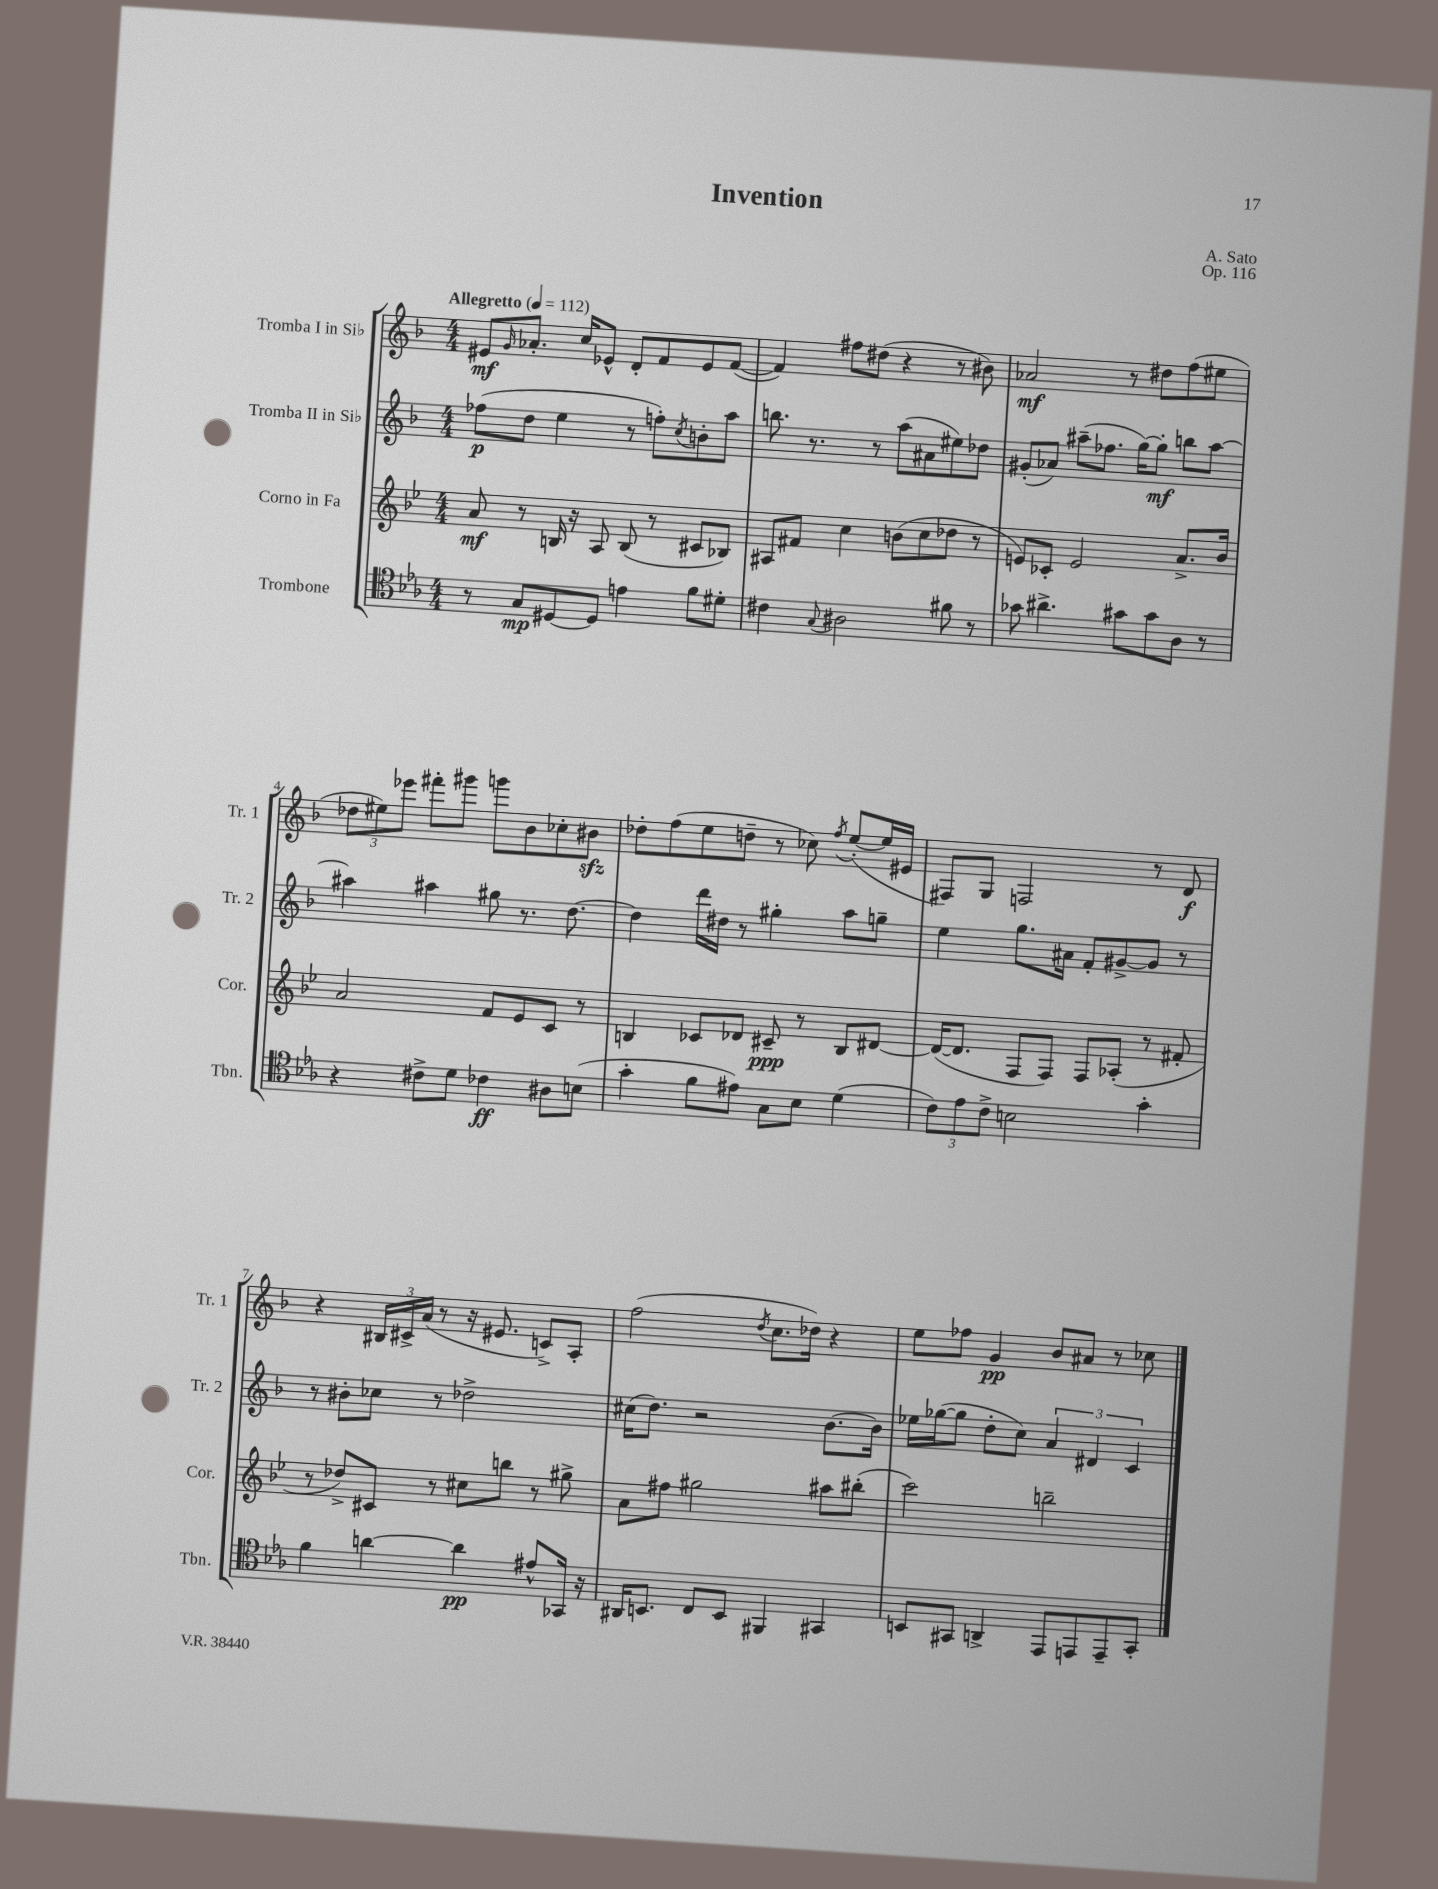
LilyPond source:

\header { title = "Invention" composer = "A. Sato" opus = "Op. 116" }
<<
\new StaffGroup <<
\new Staff = "s0" \with { instrumentName = "Tromba I in Sib" shortInstrumentName = "Tr. 1" } {
    \clef treble \key f \major \numericTimeSignature \time 4/4 \tempo "Allegretto" 4 = 112
    eis'8\mf \grace { g'16 } aes'8.-. c''16 ees'8-^ d'8-. f'8 ees'8 f'8~( |
    f'4) fis''8 dis''8( r4 r8 bis'8) |
    aes'2\mf r8 dis''8 f''8( eis''8 |
    \tuplet 3/2 { des''8 eis''8) ees'''8 } fis'''8-. gis'''8 g'''8 bes'8 ces''8-. bis'8\sfz |
    des''8-. f''8( e''8 d''8-- r8 ces''8) \acciaccatura { f''8 } e''8~-.( e''16 eis'16 |
    fis8) g8 f2 r8 d'8\f |
    r4 \tuplet 3/2 { bis16 cis'16-> a'16( } r8 r16 eis'8. c'8->) a8-. |
    f''2( \acciaccatura { d''8 } c''8. des''16) r4 |
    e''8 fes''8 g'4\pp bes'8 ais'8 r8 ces''8 \bar "|." |
}
\new Staff = "s1" \with { instrumentName = "Tromba II in Sib" shortInstrumentName = "Tr. 2" } {
    \clef treble \key f \major \numericTimeSignature \time 4/4
    fes''8\p( d''8 e''4 r8 f''8-.) \acciaccatura { c''8 } b'8-. a''8 |
    b''8. r8. r8 a''8( ais'8 eis''8) des''8 |
    gis'8-.( aes'8) ais''8--( fes''8. g''16~) g''8-.\mf b''8 ais''8~ |
    ais''4 ais''4 gis''8 r8. d''8.~ |
    d''4 d'''16 dis''16 r8 gis''4-. a''8 g''8-- |
    e''4 g''8. ais'16 f'8-. gis'8~-> gis'8 r8 |
    r8 bis'8-. ces''8 r8 des''2-> |
    cis''16( d''8.) r2 bes'8.~ bes'16 |
    ees''16 ges''16~( ges''8 d''8-. c''8) \tuplet 3/2 { a'4 dis'4 c'4 } \bar "|." |
}
\new Staff = "s2" \with { instrumentName = "Corno in Fa" shortInstrumentName = "Cor." } {
    \clef treble \key bes \major \numericTimeSignature \time 4/4
    a'8\mf r8 b16 r16 a8 b8( r8 cis'8 bes8) |
    ais8 fis'8 c''4 b'8( c''8 des''8 r8 |
    e'8) ces'8-. e'2 a'8.-> bes'16 |
    a'2 f'8 ees'8 c'8 r8 |
    b4 ces'8 des'8 cis'8--\ppp r8 b8 dis'8~ |
    dis'16~( dis'8. f8 f8) f8 aes8-.( r8 fis'8-. |
    r8 des''8->) cis'8 r8 cis''8 b''8 r8 gis''8-> |
    a'8 fis''8 gis''2 ais''8 bis''8-.( |
    c'''2) b''2-- \bar "|." |
}
\new Staff = "s3" \with { instrumentName = "Trombone" shortInstrumentName = "Tbn." } {
    \clef tenor \key ees \major \numericTimeSignature \time 4/4
    r8 g8\mp dis8~ dis8 e'4 f'8 dis'8-. |
    cis'4 \appoggiatura { g8 } ais2 fis'8 r8 |
    ges'8 ais'4.-> gis'8 gis'8 aes8 r8 |
    r4 cis'8-> d'8 ces'4\ff ais8 b8( |
    g'4-. f'8 eis'8) g8 bes8 d'4( |
    \tuplet 3/2 { c'8) ees'8 c'8-> } b2 g'4-. |
    f'4 a'4~ a'4\pp eis'8-^ ges,16 r16 |
    ais,16 b,8. c8 b,8 fis,4 gis,4 |
    b,8 gis,8 a,4-> ees,8 e,8 e,8-- gis,8-. \bar "|." |
}
>>
>>
